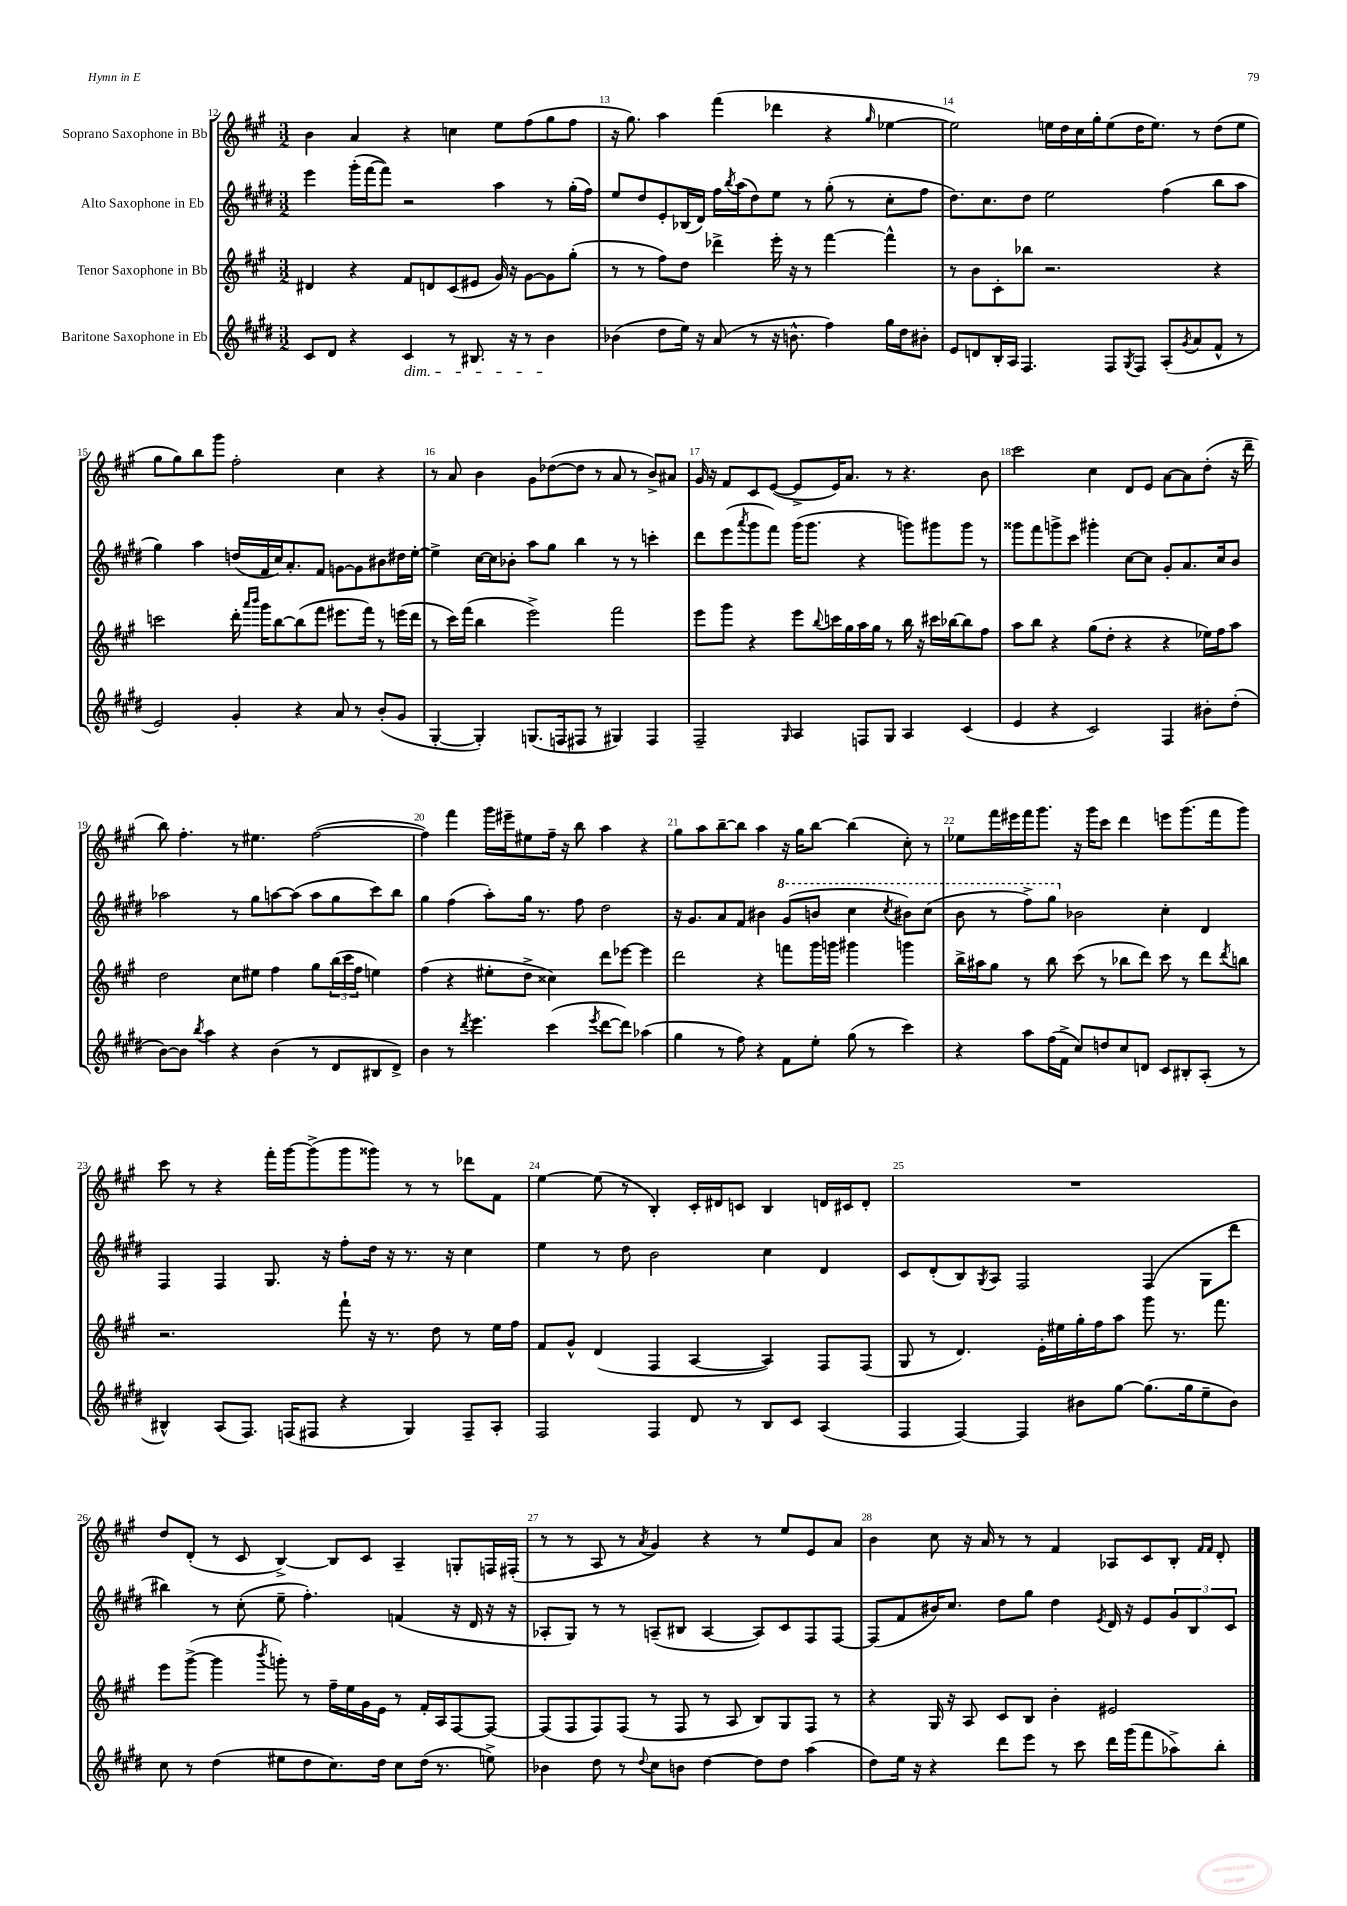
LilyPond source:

<<
\new StaffGroup <<
\new Staff = "s0" \with { instrumentName = "Soprano Saxophone in Bb" } {
    \clef treble \key a \major \numericTimeSignature \time 3/2
    b'4 a'4 r4 c''4 e''8 fis''8( gis''8 fis''8 |
    r16 gis''8.) a''4 fis'''4( des'''4 r4 \grace { gis''16 } ees''4~ |
    ees''2) e''16 d''16 cis''16 gis''16-. e''8( d''16 e''8.) r8 d''8( e''8 |
    gis''8 gis''8) b''8 gis'''8 fis''2-. cis''4 r4 |
    r8 a'8 b'4 gis'8 des''8~( des''8 r8 a'8 r8 b'8->) ais'8 |
    gis'16 r16 fis'8 cis'8 e'8~( e'8-> e'16) a'8. r8 r4. b'8 |
    cis'''2 cis''4 d'8 e'8 a'8~ a'8 d''8-.( r16 d'''16-- |
    b''8) fis''4.-. r8 eis''4. fis''2~( |
    fis''4) fis'''4 gis'''16 eis'''16-- eis''8 fis''16-- r16 b''8 a''4 r4 |
    gis''8 a''8 b''8~-- b''8 a''4 r16 gis''16 b''8~ b''4( cis''8-.) r8 |
    ees''8 fis'''16 eis'''16 fis'''16 gis'''8. r16 gis'''16 cis'''8 d'''4 e'''8 gis'''8.( fis'''16 gis'''8) |
    cis'''8 r8 r4 fis'''16-. gis'''16~ gis'''8->( gis'''8 gisis'''8) r8 r8 des'''8 fis'8 |
    e''4~ e''8( r8 b4-.) cis'16-. dis'16 c'8 b4 d'16 cis'16 d'8-. |
    R1. |
    d''8 d'8-.( r8 cis'8 b4~->) b8 cis'8 a4-- g8-. f16 fis16-.( |
    r8 r8 a8 r8 \acciaccatura { a'8 } gis'4) r4 r8 e''8 e'8 a'8 |
    b'4 cis''8 r16 a'16 r8 r8 fis'4 aes8 cis'8 b8-. \grace { fis'16 fis'16 } d'8-. \bar "|." |
}
\new Staff = "s1" \with { instrumentName = "Alto Saxophone in Eb" } {
    \clef treble \key e \major \numericTimeSignature \time 3/2
    e'''4 gis'''16-.( fis'''16~ fis'''8) r2 a''4 r8 gis''16-.( fis''16) |
    e''8 dis''8 e'8-. bes16( dis'16) fis''16 \acciaccatura { b''8 } a''16( dis''8) e''8 r8 gis''8-.( r8 cis''8-. fis''8 |
    dis''8.) cis''8. dis''8 e''2 fis''4( b''8 a''8 |
    gis''4) a''4 d''16( fis'16 cis''16) a'8.-. fis'8 g'8~ g'8 bis'8 dis''16 e''16~-. |
    e''4-> cis''16~ cis''16 bes'8-. a''8 gis''8 b''4 r8 r8 c'''4-. |
    dis'''8 e'''8( \acciaccatura { a'''8 } gis'''8 fis'''8) gis'''16( gis'''8. r4 g'''8) gis'''8 gis'''8 r8 |
    gisis'''8 fis'''8 g'''8-> cis'''8 gis'''4-. cis''8~ cis''8 gis'8-. a'8. cis''16 b'8 |
    aes''2 r8 gis''8 a''8~ a''8( a''8 gis''8 cis'''8) b''8 |
    gis''4 fis''4( a''8-.) gis''16 r8. fis''8 dis''2 |
    r16 gis'8. a'8 fis'8 bis'4 \ottava #1 gis''8( b''!8 cis'''4 \acciaccatura { cis'''8 } bis''8) cis'''8( |
    b''8 r8 fis'''8->) gis'''8 \ottava #0 bes'2 cis''4-. dis'4 |
    fis4 fis4 gis8. r16 fis''8-. dis''16 r16 r8. r16 cis''4 |
    e''4 r8 dis''8 b'2 cis''4 dis'4 |
    cis'8 dis'8-.( b8) \acciaccatura { gis8 } a8 fis2 fis4( gis8 dis'''8 |
    bis''4) r8 cis''8-.( e''8-- fis''4.-.) f'4( r16 dis'16 r16 r16 |
    aes8-. gis8) r8 r8 a8--( bis8 a4~ a8) cis'8 fis8 fis8~ |
    fis8( fis'8 bis'16) cis''8. dis''8 gis''8 dis''4 \acciaccatura { e'8 } dis'16 r16 e'8 \tuplet 3/2 { gis'8 b8 cis'8 } \bar "|." |
}
\new Staff = "s2" \with { instrumentName = "Tenor Saxophone in Bb" } {
    \clef treble \key a \major \numericTimeSignature \time 3/2
    dis'4 r4 fis'8 d'8 cis'8( eis'8 gis'16) r16 gis'8~ gis'8 gis''8-.( |
    r8 r8 fis''8) d''8 des'''4-> e'''16-. r16 r8 fis'''4~ fis'''4-^ |
    r8 b'8 cis'8-. bes''8 r2. r4 |
    c'''2 d'''16-. \grace { a'''16 b'''16 } gis'''16 b''8~ b''8( fis'''8 eis'''8. fis'''16) r8 e'''16( d'''16 |
    r8 cis'''16) fis'''16( b''4 e'''2->) fis'''2 |
    e'''8 gis'''8 r4 e'''8 \appoggiatura { b''8 } c'''16 gis''16 a''16 gis''16 r8 b''16 r16 cis'''16 bes''16~ bes''8 fis''8 |
    a''8 b''8 r4 gis''8( d''8-. r4 r4 ees''16) fis''16 a''8 |
    d''2 cis''8 eis''8 fis''4 gis''8 \tuplet 3/2 { b''16( cis'''16 fis''16 } e''4) |
    fis''4( r4 eis''8-. d''8-> cisis''4) d'''8 ees'''8~ ees'''4 |
    d'''2 r4 f'''8 gis'''16 g'''16 gis'''4 g'''4 |
    b''16-> ais''16 gis''8 r8 b''8 cis'''8( r8 bes''8 d'''8) cis'''8 r8 d'''8 \acciaccatura { d'''8 } b''8 |
    r2. fis'''8-! r16 r8. d''8 r8 e''16 fis''16 |
    fis'8 gis'8-^ d'4( fis4 a4~ a4) fis8 fis8( |
    gis8 r8 d'4.) e'16-. eis''16 gis''16-. fis''16 a''8 gis'''8 r8. fis'''8. |
    e'''8 gis'''8~->( gis'''4 \acciaccatura { b'''8 } g'''8-.) r8 fis''16-- e''16 gis'16 e'16 r8 fis'16-. a16 fis8~ fis8~ |
    fis8( fis8 fis8) fis8( r8 fis8 r8 a8 b8) gis8 fis8 r8 |
    r4 gis16 r16 a8 cis'8 b8 b'4-. eis'2 \bar "|." |
}
\new Staff = "s3" \with { instrumentName = "Baritone Saxophone in Eb" } {
    \clef treble \key e \major \numericTimeSignature \time 3/2
    cis'8 dis'8 r4 cis'4\dim r8 bis8. r16 r8 b'4\! |
    bes'4( dis''8 e''16) r16 a'8( r8 r16 b'8.-^ fis''4) gis''16 dis''16 bis'8-. |
    e'8 d'8 b16-. a16 fis4. fis8 \acciaccatura { gis8 } fis8 a8-.( \acciaccatura { gis'8 } a'8 fis'8-^ r8 |
    e'2) gis'4-. r4 a'8 r8 b'8-.( gis'8 |
    gis4~-. gis4-.) g8.( f16 fis8 r8 gis4) fis4 |
    fis2-- \grace { gis16 } a4 f8 gis8 a4 cis'4( |
    e'4 r4 cis'2) fis4 bis'8-. dis''8-.( |
    b'8~) b'8 \acciaccatura { b''8 } a''4 r4 b'4( r8 dis'8 bis8 dis'8->) |
    b'4 r8 \acciaccatura { dis'''8 } e'''4. cis'''4( \acciaccatura { e'''8 } dis'''8~ dis'''8) aes''4( |
    gis''4 r8 fis''8) r4 fis'8 e''8-. gis''8( r8 cis'''4) |
    r4 a''8 fis''16( fis'16-> cis''8) d''8 cis''8 d'8 cis'8 bis8-. a8-.( r8 |
    bis4-^) a8( fis8.) f16( fis8 r4 gis4) fis8-- a8-. |
    fis2 fis4 dis'8 r8 b8 cis'8 a4( |
    fis4 fis4~) fis4 bis'8 gis''8~ gis''8.( gis''16 e''8-- bis'8) |
    cis''8 r8 dis''4( eis''8 dis''8 cis''8.) dis''16 cis''8 dis''16( r8. e''8->) |
    bes'4 dis''8 r8 \appoggiatura { dis''8 } cis''8 b'8 dis''4~ dis''8 dis''8 a''4( |
    dis''8) e''16 r16 r4 dis'''8 e'''8 r8 cis'''8 dis'''16 gis'''16( fis'''8 aes''8->) b''8-. \bar "|." |
}
>>
>>
\layout { \context { \Score currentBarNumber = #12 \override BarNumber.break-visibility = ##(#f #t #t) barNumberVisibility = #all-bar-numbers-visible } }
